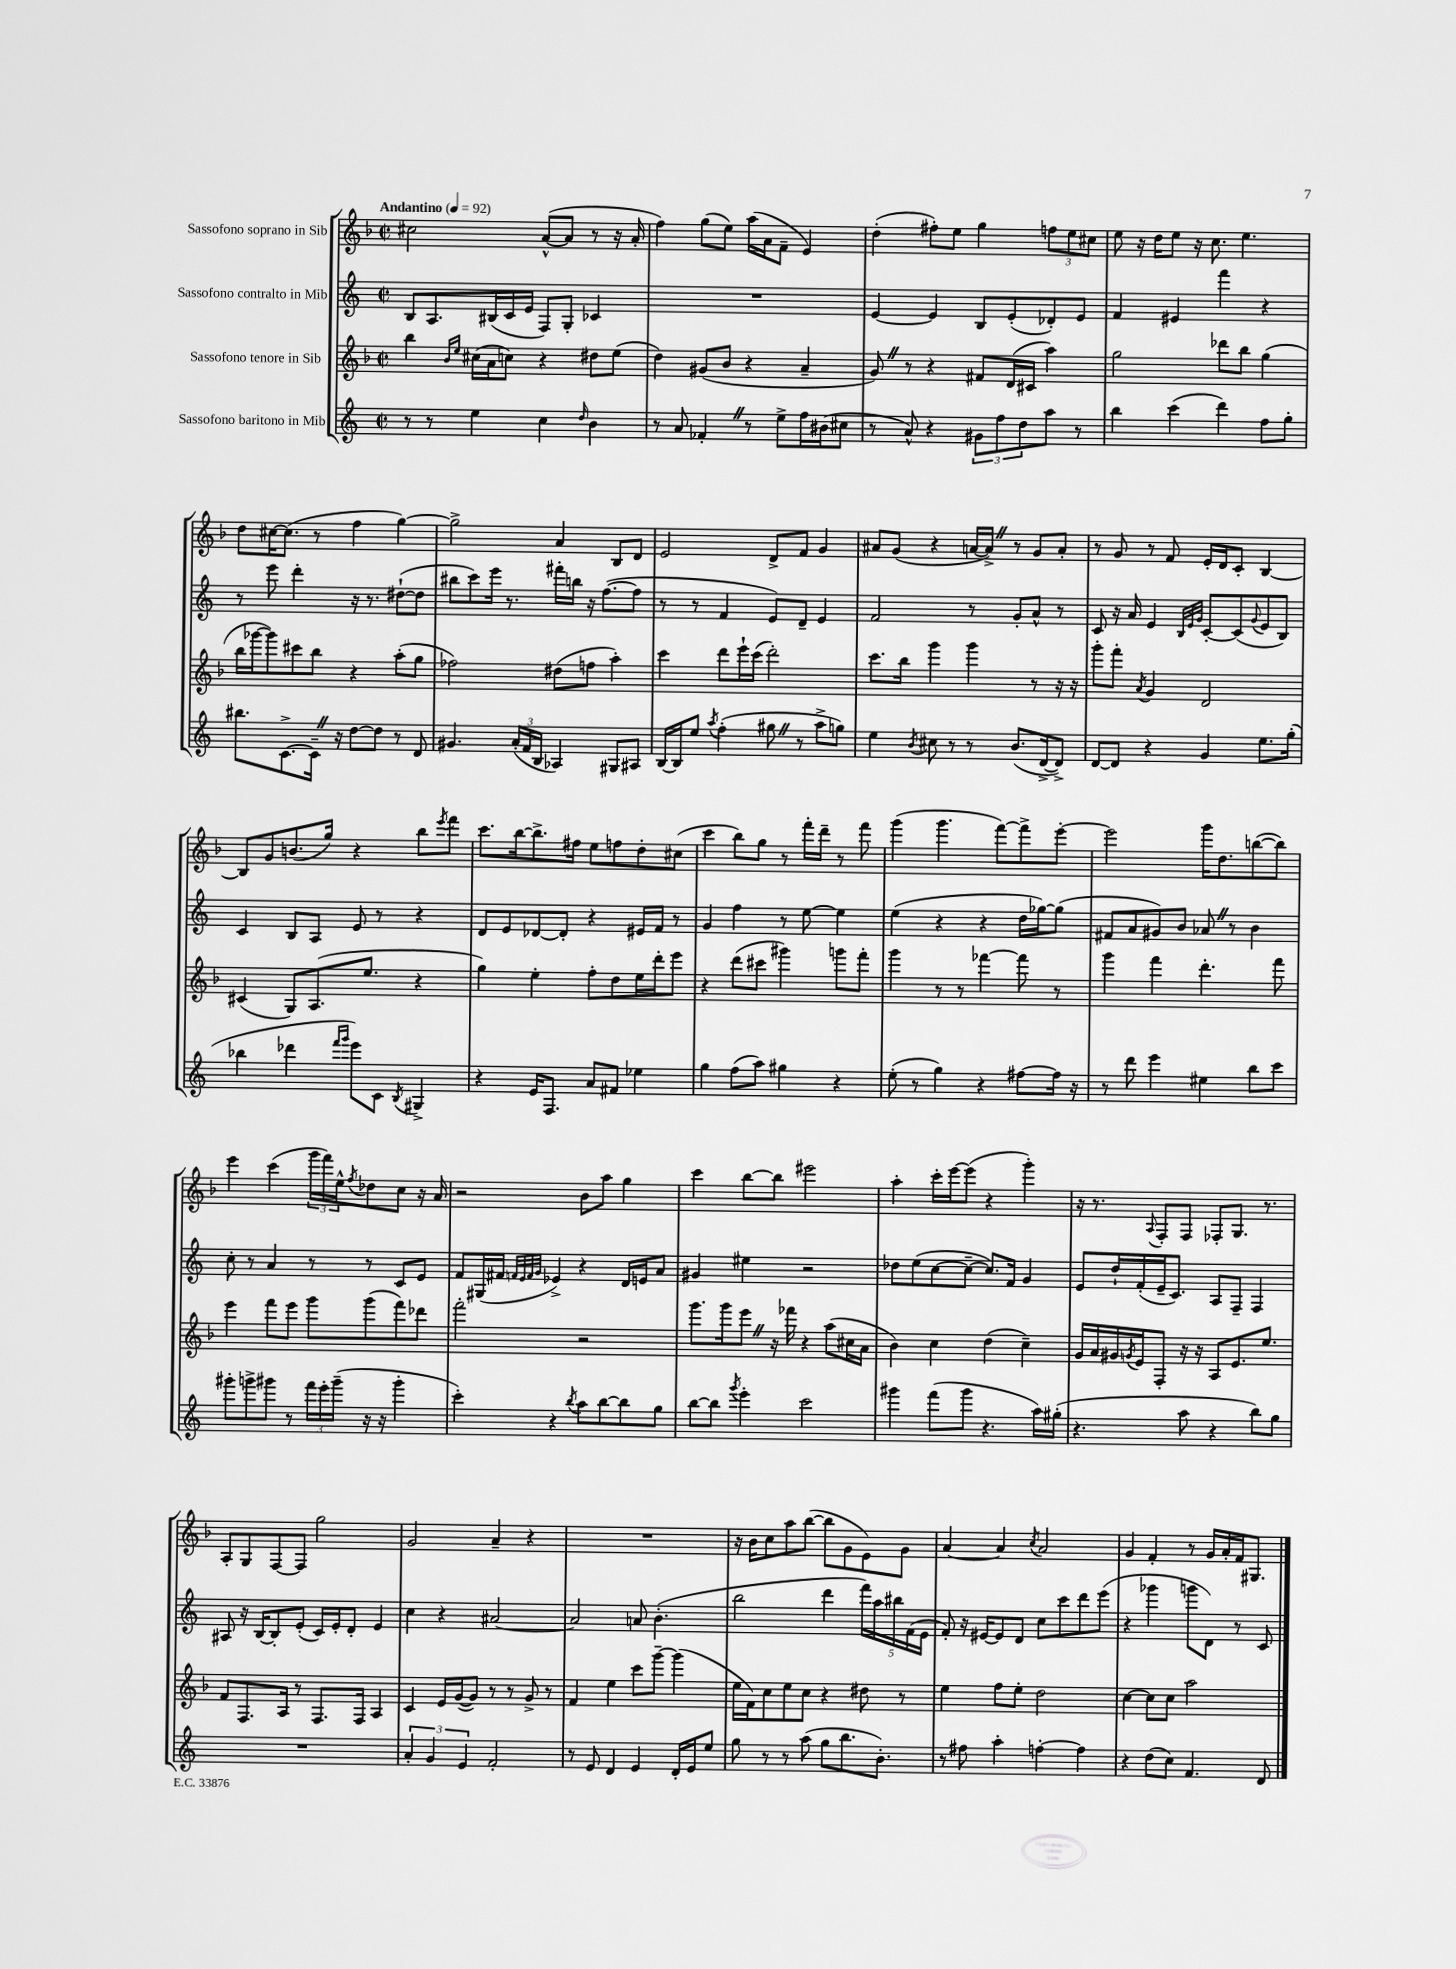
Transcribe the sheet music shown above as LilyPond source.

<<
\new StaffGroup <<
\new Staff = "s0" \with { instrumentName = "Sassofono soprano in Sib" } {
    \clef treble \key f \major \defaultTimeSignature \time 2/2 \tempo "Andantino" 4 = 92
    cis''2 a'8~-^( a'8 r8 r16 a'16-. |
    f''4) g''8( e''8) a''16( a'16 f'8-- e'4) |
    d''4-.( fis''8-.) e''8 g''4 \tuplet 3/2 { f''8 e''8 cis''8 } |
    e''8 r16 d''16 e''8 r16 c''8. e''4. |
    d''8 cis''16~ cis''8.( r8 f''4 g''4~) |
    g''2-> a'4 bes8 d'8 |
    e'2 d'8-> f'8 g'4 |
    ais'8 g'8( r4 a'16~ a'16->) \once \override BreathingSign.text = \markup { \musicglyph "scripts.caesura.straight" } \breathe r8 g'8 a'8-. |
    r8 g'8 r8 f'8 e'16-. d'16 c'8-. bes4~ |
    bes8 g'8 b'8.( g''16) r4 bes''8 \acciaccatura { e'''8 } f'''8 |
    c'''8. bes''16~ bes''8.-> fis''16 e''8 f''8 d''8-. cis''8( |
    c'''4 bes''8) g''8 r8 f'''16-. d'''16-- r8 f'''8 |
    g'''4( g'''4. f'''8~) f'''8-> e'''8~-. |
    e'''2 g'''16 d''8. b''8~( b''8) |
    e'''4 c'''4( \tuplet 3/2 { g'''16 f'''16) e''16-^ } \acciaccatura { f''8 } des''8 c''8 r16 a'16 |
    r2 bes'8 a''8 g''4 |
    c'''4 bes''8~ bes''8 eis'''2 |
    a''4-. c'''16-. e'''16~ e'''8( r4 g'''4-.) |
    r16 r8. \appoggiatura { a8 } f8-. f8 fes8-. g8. r8. |
    a8-. g8 f8~ f8 g''2 |
    g'2 a'4-- r4 |
    R1 |
    r16 bes'16 c''8 a''8 bes''8~( bes''8 g'8 e'8) g'8 |
    a'4~ a'4 \acciaccatura { c''8 } a'2 |
    g'4 f'4-. r8 g'16 a'16-. f'16 gis8. \bar "|." |
}
\new Staff = "s1" \with { instrumentName = "Sassofono contralto in Mib" } {
    \clef treble \key c \major \defaultTimeSignature \time 2/2
    b8 a8. bis16( c'16 e'16 f8) g8-. ces'4 |
    R1 |
    e'4~ e'4 b8 e'8-.( des'8-.) e'8 |
    f'4 eis'4 f'''4 r4 |
    r8 e'''8 d'''4-. r16 r8. dis''8~-!( dis''8 |
    bis''8 c'''8) e'''16 r8. fis'''16-. b''16 r16 f''8.~( f''8 |
    r8 r8 f'4 e'8) d'8-- e'4 |
    f'2 r8 g'8-. a'8-^ r8 |
    c'8 r16 a'16 e'4 \grace { b32 e'32 g'32 } c'8~-. c'8( \appoggiatura { g'8 } e'8 b8) |
    c'4 b8 a8 e'8 r8 r4 |
    d'8 e'8 des'8~ des'8-. r4 eis'16 f'16 r8 |
    g'4 f''4 r8 e''8~ e''4 |
    e''4( r4 r4 d''16 ges''16~) ges''8( |
    fis'8 a'8 gis'8) b'8 aes'8 \once \override BreathingSign.text = \markup { \musicglyph "scripts.caesura.straight" } \breathe r8 b'4 |
    c''8-. r8 a'4 r8 r8 c'8 e'8 |
    f'8 gis16( fis'16 \grace { f'32 e'32 f'32 g'32 } ees'4->) r4 d'16 e'16 a'8 |
    gis'4 eis''4 r2 |
    des''8 e''8( c''8~ c''8~-- c''8.) f'16 g'4 |
    e'8 d''16-! f'16-.( e'16-- c'8.) a8 f8-- f4 |
    ais8 r16 b16~ b8-. e'8-.( c'16) e'16-. d'8-. e'4 |
    c''4 r4 ais'2~ |
    ais'2 a'8 b'4.-.( |
    b''2 d'''4 \tuplet 5/4 { f'''16) a''16 bis''16 f'16( e'16 } |
    f'8-.) r16 eis'16~ eis'8 d'8 c''8 c'''8 d'''8 e'''8( |
    r4 ges'''4 g'''8 d'8) r8 c'8 \bar "|." |
}
\new Staff = "s2" \with { instrumentName = "Sassofono tenore in Sib" } {
    \clef treble \key f \major \defaultTimeSignature \time 2/2
    bes''4 \grace { bes'16 e''16 } cis''16( a'16 c''8) r4 dis''8 e''8( |
    d''4) gis'8( bes'8 r4 a'4-- |
    g'8) \once \override BreathingSign.text = \markup { \musicglyph "scripts.caesura.straight" } \breathe r8 r4 fis'8 d'16( cis'16 a''4) |
    g''2 des'''8 bes''8 g''4( |
    bes''16 ges'''16~ ges'''8) cis'''8 bes''8 r4 a''8-.( g''8 |
    fes''2) dis''8( f''8 a''4-.) |
    c'''4 d'''8 e'''16-! c'''16( d'''2-.) |
    c'''8. bes''16 g'''4 g'''4 r8 r16 r16 |
    g'''8-. f'''8-. \acciaccatura { a'8 } g'4 d'2 |
    cis'4( g8) a8.( e''8. r4 |
    g''4) e''4-. f''8-. d''8 e''16 d'''16-. e'''8 |
    r4 d'''8( cis'''8 gis'''4) g'''8 f'''8-. |
    g'''4 r8 r8 fes'''4~ fes'''8 r8 |
    g'''4 f'''4 d'''4.-. f'''8 |
    e'''4 f'''8 e'''8 g'''8 g'''8( f'''8) des'''8 |
    f'''2-. r2 |
    g'''8. g'''16 e'''8 \once \override BreathingSign.text = \markup { \musicglyph "scripts.caesura.straight" } \breathe r16 fes'''16 r4 a''8( cis''16 a'16 |
    bes'4) c''4 d''4( c''4--) |
    g'16 a'16 gis'16 \acciaccatura { g'8 } e'16 f8-. r16 r16 a8 e'8. e''8. |
    f'8 f8. a16 r8 f8. f16 a4 |
    c'4 e'16 g'16~( g'8) r8 r8 g'8-> r8 |
    f'4 e''4 c'''8 g'''8~-- g'''4( |
    e''16 f'16) c''8 e''8 c''8 r4 dis''8 r8 |
    e''4 f''8 e''8-. d''2 |
    c''4~ c''8 c''8 a''2 \bar "|." |
}
\new Staff = "s3" \with { instrumentName = "Sassofono baritono in Mib" } {
    \clef treble \key c \major \defaultTimeSignature \time 2/2
    r8 r8 e''4 c''4 \grace { d''16 } b'4 |
    r8 a'8 fes'4-. \once \override BreathingSign.text = \markup { \musicglyph "scripts.caesura.straight" } \breathe r8 e''8-> f''16 bis'16( cis''8 |
    r8 a'8-^) r4 \tuplet 3/2 { gis'8 f''8 d''8 } a''8 r8 |
    b''4 c'''4( d'''4) f''8 g''8-. |
    bis''8. c'8.~-> c'16-- \once \override BreathingSign.text = \markup { \musicglyph "scripts.caesura.straight" } \breathe r16 d''8~ d''8 r8 d'8 |
    gis'4. \tuplet 3/2 { a'16-.( f'16 b16 } aes4) gis8 ais8 |
    b16~ b16 e''8 \acciaccatura { a''8 } f''4-.( gis''8 \once \override BreathingSign.text = \markup { \musicglyph "scripts.caesura.straight" } \breathe r8 a''8-> g''8) |
    e''4 \acciaccatura { b'8 } cis''8 r8 r8 b'8.( d'16~-> d'8->) |
    d'8~ d'8 r4 g'4 e''8. g''16-.( |
    bes''4 des'''4 \grace { f'''16 g'''16 } e'''8) c'8 \acciaccatura { b8 } gis4-> |
    r4 e'16 f8. a'8 fis'8 ees''4 |
    g''4 f''8( a''8) gis''4 r4 |
    e''8-.( r8 g''4) r4 fis''8~ fis''16 r16 |
    r8 d'''8 e'''4 eis''4 b''8 c'''8 |
    gis'''8-. g'''8-> gis'''8 r8 \tuplet 3/2 { f'''16 e'''16-. gis'''16--( } r16 r16 gis'''4-. |
    c'''4-.) r4 \acciaccatura { b''8 } a''8 b''8~ b''8 g''8 |
    b''8~ b''8 \acciaccatura { g'''8 } e'''4-. c'''2 |
    gis'''4 f'''8( gis'''8 r4. a''16) gis''16-.( |
    r4. a''8 r4 b''8) g''8 |
    R1 |
    \tuplet 3/2 { a'4-. g'4 e'4 } f'2-. |
    r8 e'8 d'4 e'4 d'16-. e'16 e''8 |
    g''8 r8 r8 a''8( g''8 b''8. b'8.-.) |
    r8 fis''8 a''4-. f''4~-. f''4 |
    r4 d''8( c''8) f'4. d'8 \bar "|." |
}
>>
>>
\layout { \context { \Score \remove "Bar_number_engraver" } }
